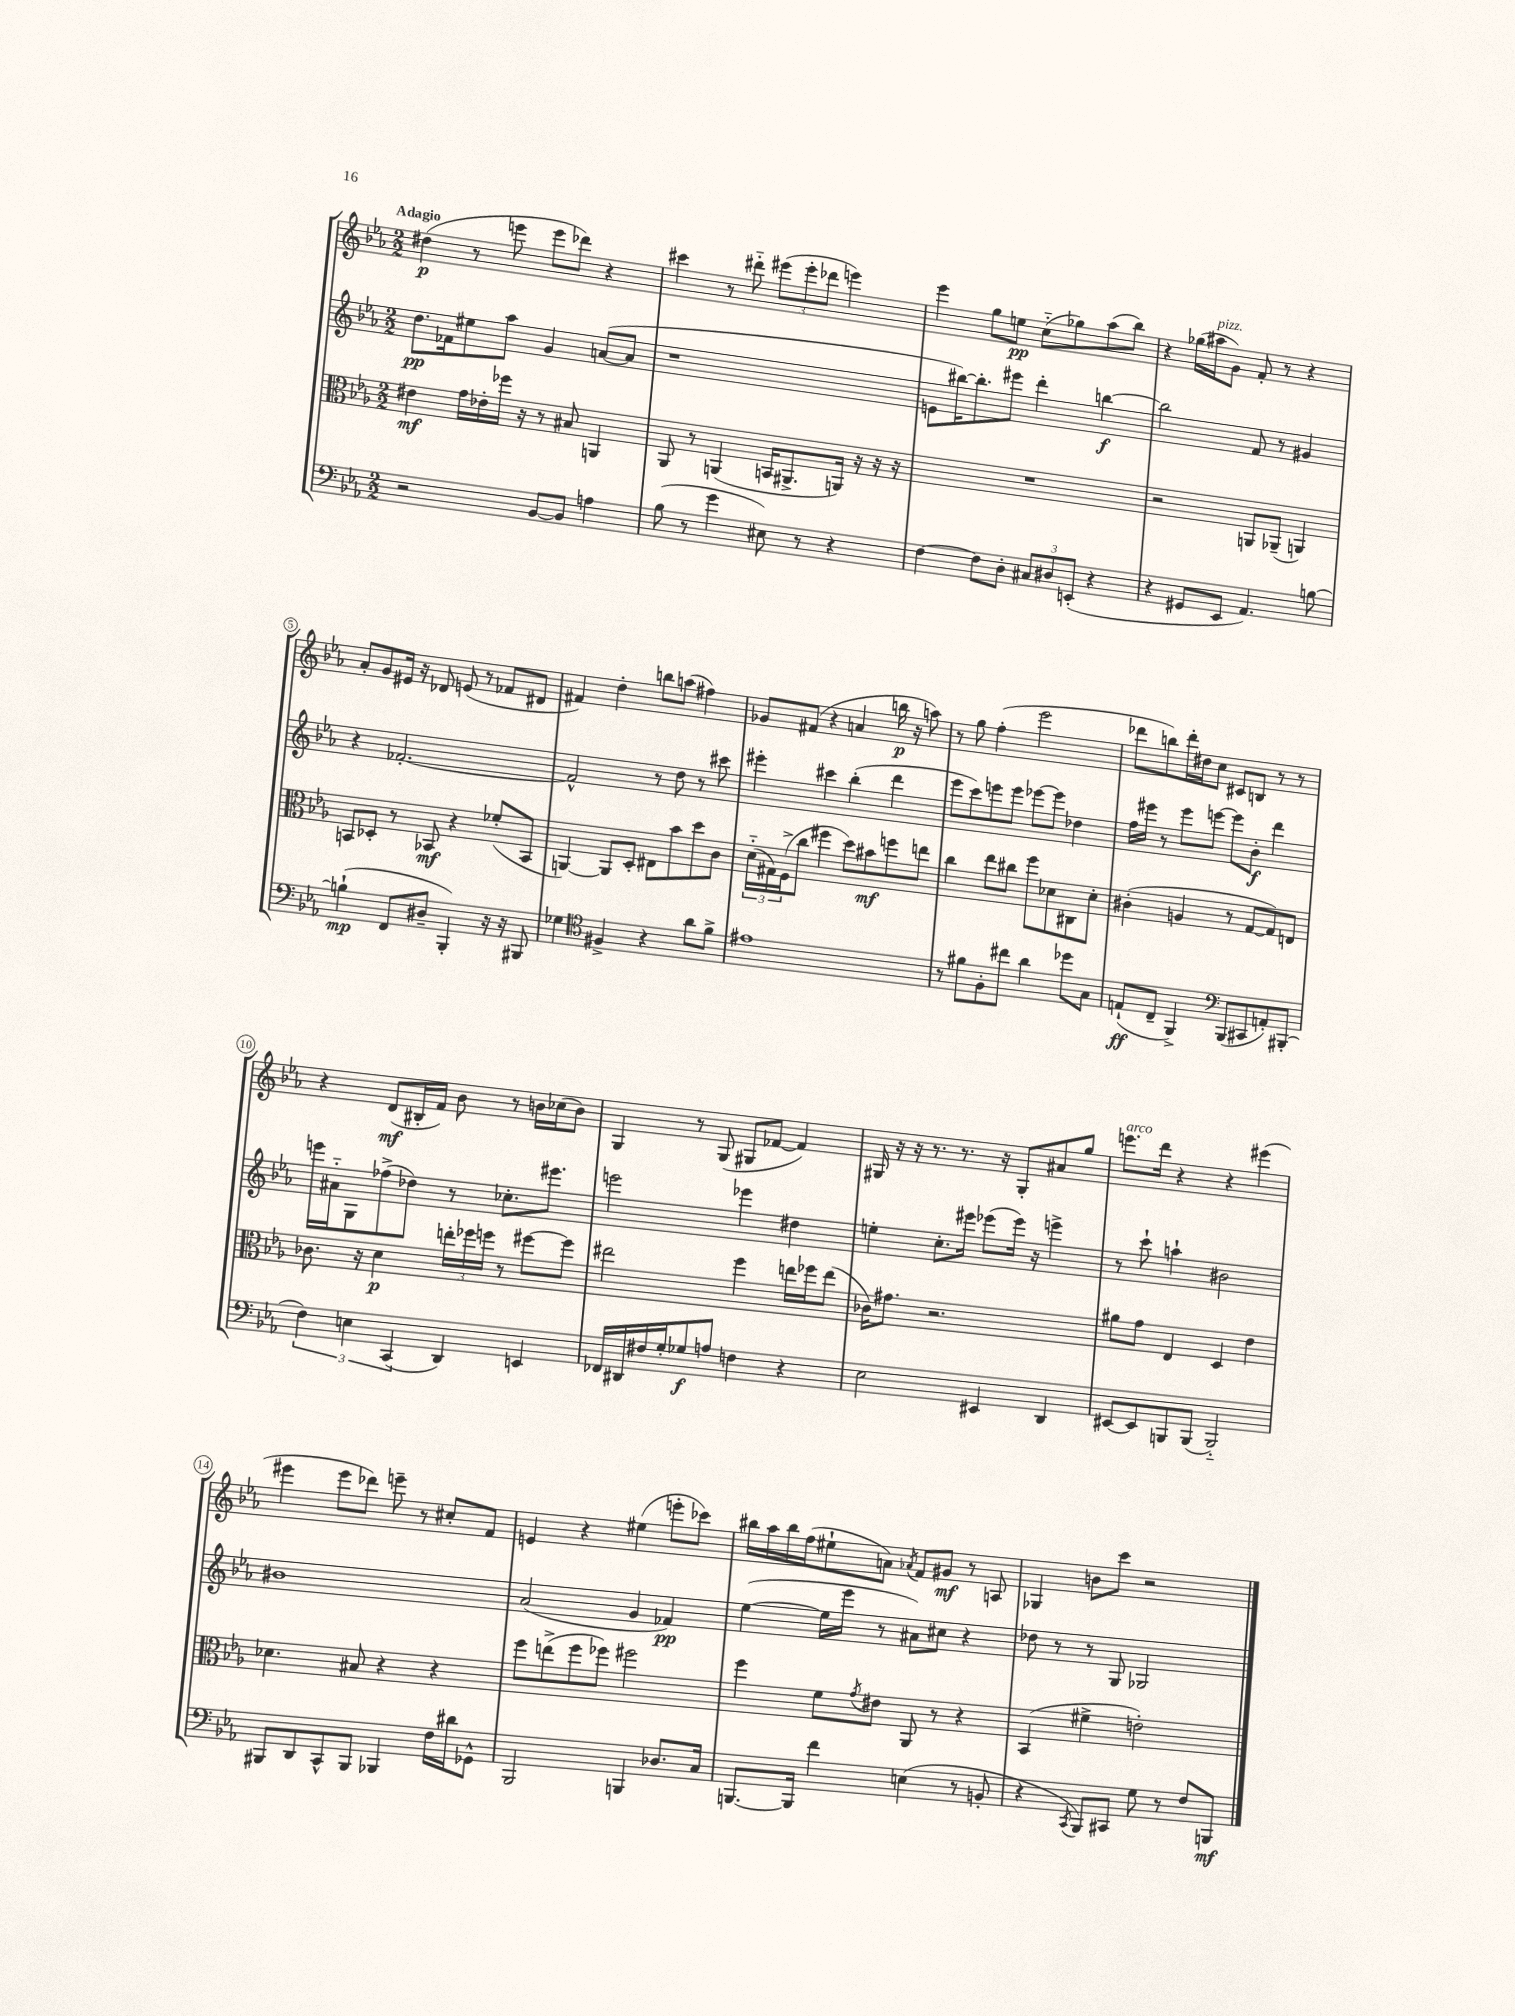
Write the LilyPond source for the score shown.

<<
\new StaffGroup <<
\new Staff = "s0" {
    \clef treble \key ees \major \numericTimeSignature \time 2/2 \tempo "Adagio"
    dis''4\p( r8 e'''8 e'''8 des'''8) r4 |
    cis'''4 r8 dis'''8-_ \tuplet 3/2 { eis'''8( eis'''8-. des'''8 } e'''4) |
    ees'''4 g''8 e''8\pp c''8-_( ges''8) aes''8( bes''8) |
    r4 ges''16( ais''16^\markup { \italic "pizz." } g'8) f'8-. r8 r4 |
    aes'8-. g'8 eis'16 r16 des'8 e'8( r8 fes'8 dis'8 |
    fis'4) d''4-. b''8 a''8( fis''4) |
    ges'8 fis'8( r4 a'4 b''16\p r16 a''8) |
    r8 g''8 f''4-.( ees'''2 |
    des'''8 b''8) des'''16-. dis''16 c''8 cis'8 b8 r8 r8 |
    r4 d'8\mf( bis16-. f'16) bes'8 r8 b'16 ces''16( b'8) |
    g4 r8 g8( gis8 fes'8~ fes'4) |
    gis16 r16 r16 r8. r8. r16 gis8-. ais'8 g''8 |
    e'''8.^\markup { \italic "arco" } d'''16 r4 r4 eis'''4( |
    eis'''4 eis'''8 des'''8) e'''8-- r8 cis''8-. f'8 |
    e'4 r4 eis''4( e'''8-. ces'''8) |
    bis''16 aes''16 bis''16 f''16( eis''8-! a'8) \acciaccatura { aes'8 } f'8 gis'8\mf r8 a8 |
    ges4 b'8 c'''8 r2 \bar "|." |
}
\new Staff = "s1" {
    \clef treble \key ees \major \numericTimeSignature \time 2/2
    d''8.\pp fes'16 eis''8 aes''8 g'4 a'8~( a'8 |
    r1 |
    e'8 bis''16~) bis''8.-. eis'''8 d'''4-. b''4~\f |
    b''2 f'8 r8 gis'4 |
    r4 fes'2.~-. |
    fes'2-^ r8 d''8 r8 cis'''8 |
    eis'''4-. cis'''4 bes''4-.( d'''4 |
    ees'''8 c'''8) e'''8 e'''8 ees'''8~ ees'''8 des''4 |
    f''16 eis'''16 r8 eis'''8 e'''8~ e'''8 bes'8-.\f d'''4 |
    e'''16 ais'16-_ g8 fes''8->( des''8) r8 ces''8.-. eis'''8. |
    e'''2 ees'''4 dis''4 |
    e''4-. c''8.-. eis'''16 ees'''8( ees'''16) r16 e'''4-> |
    r8 c'''8-! a''4-! bis'2 |
    bis'1 |
    aes'2( g'4 fes'4\pp) |
    ees''4~( ees''16 ees'''16 r8 ais'8) cis''8 r4 |
    des''8 r8 r8 g8 ges2 \bar "|." |
}
\new Staff = "s2" {
    \clef alto \key ees \major \numericTimeSignature \time 2/2
    eis'4\mf g'16 ees'16-. fes''16 r16 r8 bis8 a,4 |
    aes,8 r8 a,4( b,16 ais,8.-> a,16) r16 r16 r16 |
    R1 |
    r2 a,8 aes,8--( a,4) |
    b,8 des8-. r8 bes,8\mf r4 fes'8-.( bes,8 |
    a,4~) a,8 d8-. eis8 bes'8 d''8 c'8 |
    \tuplet 3/2 { d'16-_( gis16) f16->( } c''8 fis''4 d''8) bis'8\mf f''8 e''8 |
    c''4 ees''8 cis''8 f''8 des'8 cis8 des'8-. |
    cis'4-.( a4 r8 g8~ g8) e8 |
    ces'8. r16 d'4\p \tuplet 3/2 { e''16-. fes''16 f''16 } r8 fis''8~ fis''8 |
    eis''2 f''4 e''16 fes''16 e''8( |
    ces'16) gis'8. r2. |
    ais'8 g'8 ees4 d4 ees'4 |
    des'4. bis8 r4 r4 |
    f''8 e''8->( f''8 fes''8) fis''2 |
    f''4 f'8 \acciaccatura { g'8 } eis'8 aes,8 r8 r4 |
    bes,4( fis'4-> e'2-.) \bar "|." |
}
\new Staff = "s3" {
    \clef bass \key ees \major \numericTimeSignature \time 2/2
    r2 bes,8~ bes,8 a4 |
    bes8( r8 g'4 eis8) r8 r4 |
    f4~ f8 d8-. \tuplet 3/2 { cis8 dis8 e,8-.( } r4 |
    r4 gis,8 ees,8 aes,4.) b8~ |
    b4-!\mp( f,8 dis8-- bes,,4-.) r16 r16 bis,,8 |
    ges4 \clef tenor fis4-> r4 aes'8 f'8-> |
    eis'1 |
    r8 fis'8 f8-. cis''8 aes'4 des''8 g8 |
    e8-!\ff( c8-- f,4->) \clef bass bes,,8( cis,8 a,8-.) bis,,8-.( |
    \tuplet 3/2 { f4) e4 c,4( } d,4) e,4 |
    fes,16 dis,16 fis16 g16-. ges8\f a8 f4 r4 |
    ees2 eis,4 d,4 |
    eis,8~ eis,8 b,,8 b,,8( b,,2-_) |
    bis,,8 d,8 c,8-^ bis,,8 bes,,4 f16 dis'16 ges,8-^ |
    bes,,2 b,,4 des8. c16 |
    b,,8.~ b,,16 f'4 e4( r8 b,8-. |
    r4 \acciaccatura { c,8 } bes,,8) cis,8 g8 r8 f8 b,,8\mf \bar "|." |
}
>>
>>
\layout { \context { \Score \override BarNumber.stencil = #(make-stencil-circler 0.1 0.3 ly:text-interface::print) } }
